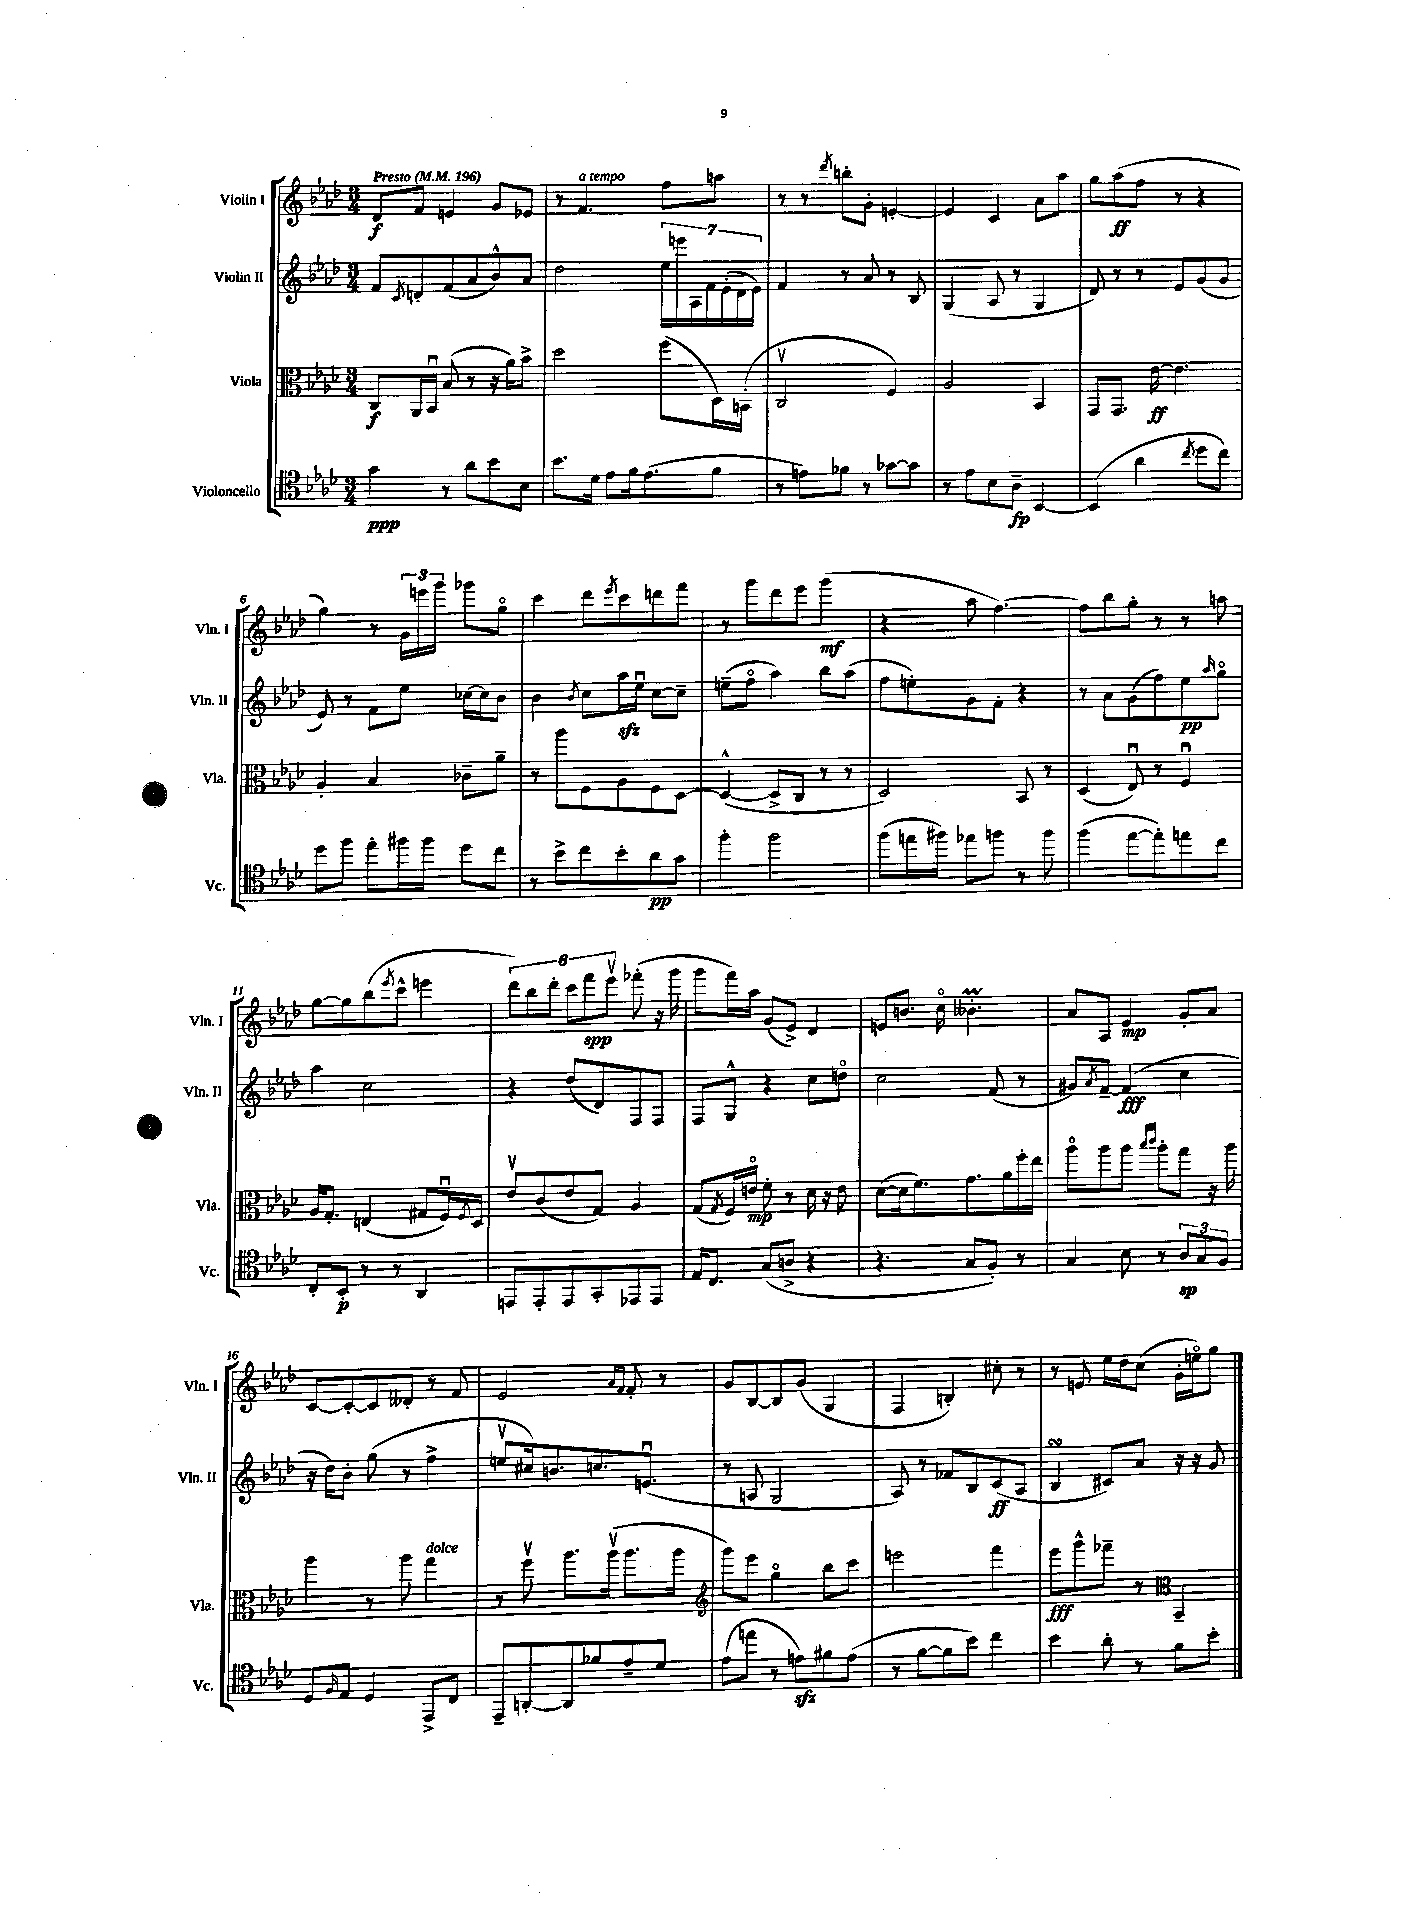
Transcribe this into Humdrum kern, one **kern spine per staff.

**kern	**dynam	**kern	**dynam	**kern	**dynam	**kern	**dynam
*part4	*part4	*part3	*part3	*part2	*part2	*part1	*part1
*staff4	*staff4	*staff3	*staff3	*staff2	*staff2	*staff1	*staff1
*I"Violoncello	*	*I"Viola	*	*I"Violin II	*	*I"Violin I	*
*I'Vc.	*	*I'Vla.	*	*I'Vln. II	*	*I'Vln. I	*
*clefC4	*	*clefC3	*	*clefG2	*	*clefG2	*
*k[b-e-a-d-]	*	*k[b-e-a-d-]	*	*k[b-e-a-d-]	*	*k[b-e-a-d-]	*
*M3/4	*	*M3/4	*	*M3/4	*	*M3/4	*
*MM196	*	*MM196	*	*MM196	*	*MM196	*
=1	=1	=1	=1	=1	=1	=1	=1
!	!	!	!	!	!	!LO:TX:a:B:t=Presto	!
4g\	ppp	8C/L	f	8f/L	.	8d-/L	f
.	.	.	.	8qc/	.	.	.
.	.	16AA-/L	.	8dn'/	.	8f/J	.
.	.	16BB-u/JJ	.	.	.	.	.
8r	.	(8B-/	.	(8f/	.	4en/	.
8a-\L	.	8r	.	8a-/	.	.	.
8b-\	.	16r	.	8b-^^/)	.	8g/L	.
.	.	16a-\KL)	.	.	.	.	.
8B-\J	.	8b-^\J	.	8a-/J	.	8e-X/J	.
=2	=2	=2	=2	=2	=2	=2	=2
8.b-\L	.	2dd-\	.	2dd-\	.	8r	.
!	!	!	!	!	!	!LO:TX:a:i:t=a tempo	!
.	.	.	.	.	.	4.f/	.
16d-\Jk	.	.	.	.	.	.	.
8e-\L	.	.	.	.	.	.	.
16f\k	.	.	.	.	.	.	.
(8.e-\	.	.	.	.	.	.	.
.	.	(8ff\L	.	28ee-\LL	.	8ff\L	.
.	.	.	.	28eeen\	.	.	.
.	.	.	.	28A-\	.	.	.
.	.	.	.	28f\	.	.	.
8f\J	.	16D-\L)	.	.	.	8aan\J	.
.	.	.	.	(28e-'\	.	.	.
.	.	.	.	28d-\	.	.	.
.	.	(16BBn'\JJ	.	.	.	.	.
.	.	.	.	28e-\JJ)	.	.	.
=3	=3	=3	=3	=3	=3	=3	=3
8r	.	2Cv/	.	4f/	.	8r	.
8en\L)	.	.	.	.	.	8r	.
.	.	.	.	.	.	8qddd-/	.
8f-X\J	.	.	.	8r	.	8bbn'\L	.
8r	.	.	.	8a-/	.	8g'\J	.
[8g-X\L	.	4F/)	.	8r	.	[4en'/	.
8g-\J]	.	.	.	8B-/	.	.	.
=4	=4	=4	=4	=4	=4	=4	=4
8r	.	2A-/	.	(4G/	.	4e/]	.
8e-\L	.	.	.	.	.	.	.
8B-\	.	.	.	8A-/	.	4c/	.
8A-~\J	fp	.	.	8r	.	.	.
[4BB-/	.	4BB-/	.	4G/	.	8a-\L	.
.	.	.	.	.	.	8aa-\J	.
=5	=5	=5	=5	=5	=5	=5	=5
(4BB-/]	.	8GG/L	.	8d-/)	.	8gg\L	.
.	.	8.GG/J	.	8r	.	(8aa-\	ff
4a-\	.	.	.	8r	.	8ff\J	.
.	.	[16e-\	ff	.	.	.	.
.	.	4.e-\]	.	8e-/L	.	8r	.
8qcc/	.	.	.	.	.	.	.
8dd-\L	.	.	.	(8g/	.	4r	.
8cc\J)	.	.	.	8g/J	.	.	.
!!LO:LB:g=z
=6	=6	=6	=6	=6	=6	=6	=6
8dd-\L	.	4A-'/	.	8e-/)	.	4gg\)	.
8ff\J	.	.	.	8r	.	.	.
8ee-'\L	.	4B-/	.	8f\L	.	8r	.
16ff#X\L	.	.	.	8ee-\J	.	24g\LL	.
.	.	.	.	.	.	24eeen\	.
16ff#\JJ	.	.	.	.	.	.	.
.	.	.	.	.	.	24ggg\JJ	.
8dd-\L	.	8c-X~\L	.	[16cc-X\LL	.	8ggg-X\L	.
.	.	.	.	16cc-\J]	.	.	.
8cc\J	.	8a-~\J	.	8b-\J	.	8gg\J	.
=7	=7	=7	=7	=7	=7	=7	=7
8r	.	8r	.	4b-\	.	4ccc\	.
8b-^\L	.	8aa-\L	.	.	.	.	.
.	.	.	.	8qb-/	.	.	.
8cc\	.	8F\	.	8cc\L	.	8ddd-\L	.
.	.	.	.	.	.	8qeee-/	.
8b-'\	.	8A-\	.	16aa-zz\L	.	8ccc\	.
.	.	.	.	16ee-u\JJ	.	.	.
8a-\	pp	8F\	.	[8cc\L	.	8dddn\	.
8g\J	.	[8D-\J	.	8cc~\J]	.	8fff\J	.
=8	=8	=8	=8	=8	=8	=8	=8
4ff'\	.	(4D-^^/_	.	(8een~\L	.	8r	.
.	.	.	.	8ff\J	.	8ggg\L	.
2ff\	.	8D-^/L]	.	4aa-\)	.	8ddd-\	.
.	.	8C/J	.	.	.	8eee-\J	.
.	.	8r	.	8bb-\L	.	(4ggg\	mf
.	.	8r	.	(8aa-\J	.	.	.
=9	=9	=9	=9	=9	=9	=9	=9
(8ff\L	.	2D-/)	.	8ff\L	.	4r	.
16een\L	.	.	.	8een'\)	.	.	.
16ff#X\JJ)	.	.	.	.	.	.	.
8ee-X\L	.	.	.	8g\	.	8aa-\	.
8ffn\J	.	.	.	8f'\J	.	[4.ff\)	.
8r	.	8BB-/	.	4r	.	.	.
8ff\	.	8r	.	.	.	.	.
=10	=10	=10	=10	=10	=10	=10	=10
(4ff\	.	(4D-/	.	8r	.	8ff\L]	.
.	.	.	.	8a-\L	.	8bb-\	.
[8ee-\L	.	8E-u/)	.	(8g\	.	8gg'\J	.
8ee-'\])	.	8r	.	8ff\)	.	8r	.
8een\	.	4Fu/	.	8ee-\	pp	8r	.
.	.	.	.	16qqaa-/	.	.	.
8cc\J	.	.	.	8gg\J	.	8aan\	.
!!LO:LB:g=z
=11	=11	=11	=11	=11	=11	=11	=11
8C'/L	.	16A-/KL	.	4aa-\	.	[8gg\L	.
.	.	8.G'/J	.	.	.	.	.
8BB-'/J	p	.	.	.	.	8gg\]	.
8r	.	(4En/	.	2cc\	.	(8bb-\	.
.	.	.	.	.	.	8qeee-/	.
8r	.	.	.	.	.	8ccc^^\J	.
4AA-/	.	8G#X/L	.	.	.	4eeen\	.
.	.	16Fu/L)	.	.	.	.	.
.	.	8qF/	.	.	.	.	.
.	.	16D-/JJ	.	.	.	.	.
=12	=12	=12	=12	=12	=12	=12	=12
8EEn/L	.	8e-v/L	.	4r	.	12ddd-\L)	.
.	.	.	.	.	.	12bb-\	.
8EE'/	.	(8c/	.	.	.	.	.
.	.	.	.	.	.	12ddd-'\J	.
8EE/	.	8e-/	.	(8dd-/L	.	12ccc\L	.
.	.	.	.	.	.	12fff\	spp
8GG'/	.	8G/J)	.	8d-/)	.	.	.
.	.	.	.	.	.	12eee-v\J	.
8EE-X/	.	4A-/	.	8F/	.	(8fff-X'\	.
8EE-/J	.	.	.	8F/J	.	16r	.
.	.	.	.	.	.	16ggg\	.
=13	=13	=13	=13	=13	=13	=13	=13
16E-/KL	.	(8G/L	.	8F/L	.	8ggg\L	.
8.C/J	.	.	.	.	.	.	.
.	.	8qG/	.	.	.	.	.
.	.	16F/L)	.	8G^^/J	.	16fff\L)	.
.	.	16en/JJ	mp	.	.	16aa-\JJ	.
(8G/L	.	8f'\	.	4r	.	(8g/L	.
8An^/J	.	8r	.	.	.	8e-^/J)	.
4r	.	16d-\	.	8cc\L	.	4d-/	.
.	.	16r	.	.	.	.	.
.	.	8e\	.	8ddn\J	.	.	.
=14	=14	=14	=14	=14	=14	=14	=14
4.r	.	([8d-\L	.	2cc\	.	8en/L	.
.	.	16d-\k]	.	.	.	8.bn/J	.
.	.	8.f\)	.	.	.	.	.
.	.	.	.	.	.	16cc\	.
8G/L	.	8.g\	.	.	.	4.b--XM'\	.
8F'/J)	.	.	.	(8f/	.	.	.
.	.	16a-\L	.	.	.	.	.
8r	.	16ff'\	.	8r	.	.	.
.	.	16ee-\JJ	.	.	.	.	.
=15	=15	=15	=15	=15	=15	=15	=15
4G/	.	8aa-\L	.	8g#X/L)	.	8a-/L	.
.	.	.	.	8qa-/	.	.	.
.	.	8aa-\	.	[8f~/J	.	8A-/J	.
8B-\	.	8aa-\J	.	(4f/]	fff	4e-/	mp
.	.	16qqbb-/LL	.	.	.	.	.
.	.	16qqccc/JJ	.	.	.	.	.
8r	.	8aa-'\L	.	.	.	.	.
12A-/L	sp	8gg\J	.	4cc\	.	8g'/L	.
12G/	.	.	.	.	.	.	.
.	.	16r	.	.	.	8a-/J	.
12F/J	.	.	.	.	.	.	.
.	.	16aa-\	.	.	.	.	.
!!LO:LB:g=z
=16	=16	=16	=16	=16	=16	=16	=16
8D-/L	.	4aa-\	.	16r	.	[8c/L	.
.	.	.	.	16dd-\KL)	.	.	.
16qqF/	.	.	.	.	.	.	.
8E-/J	.	.	.	8b-'\J	.	8c'/_	.
4D-/	.	8r	.	(8gg\	.	8c/]	.
.	.	8aa-\	.	8r	.	8d--X'/J	.
!	!	!LO:TX:a:i:t=dolce	!	!	!	!	!
8EE-^/L	.	4gg\	.	4ff^\	.	8r	.
8C/J	.	.	.	.	.	8f/	.
=17	=17	=17	=17	=17	=17	=17	=17
8EE-~/L	.	8r	.	8eenv/L	.	2e-/	.
[8AAn'/	.	8ffv\	.	16cc#X/k)	.	.	.
.	.	.	.	8.bn/	.	.	.
8AA/]	.	8.aa-\L	.	.	.	.	.
8f-X/	.	.	.	8.ccn/	.	.	.
.	.	(16aa-v\Jk	.	.	.	.	.
.	.	.	.	.	.	16qqa-/LL	.
.	.	.	.	.	.	16qqf/JJ	.
8e-~/	.	8.aa-\L	.	.	.	8f'/	.
.	.	.	.	(8.enu/J	.	.	.
8d-/J	.	.	.	.	.	8r	.
.	.	16aa-\Jk	.	.	.	.	.
=18	=18	=18	=18	=18	=18	=18	=18
*	*	*clefG2	*	*	*	*	*
(8e-\L	.	8ggg\L)	.	8r	.	8g/L	.
8een\J	.	8eee-\J	.	8An/	.	[8B-/	.
8r	.	4gg\	.	2G/	.	8B-/]	.
8enzz\L)	.	.	.	.	.	(8g/J	.
8f#X\	.	8bb-\L	.	.	.	4G/	.
(8e\J	.	8ccc\J	.	.	.	.	.
=19	=19	=19	=19	=19	=19	=19	=19
8r	.	2eeen\	.	8A-/)	.	4F/	.
[8f\L	.	.	.	8r	.	.	.
8f\]	.	.	.	8f-X/L	.	4Bn'/)	.
8b-\J)	.	.	.	8B-/	.	.	.
4cc\	.	4fff\	.	(8c/	ff	8cc#X'\	.
.	.	.	.	8A-/J	.	8r	.
=20	=20	=20	=20	=20	=20	=20	=20
4b-\	.	8eee-\L	fff	4B-sSSS/	.	8r	.
.	.	8ggg^^\	.	.	.	8en/	.
8a-'\	.	8fff-X~\J	.	8c#X/L)	.	16ee-\LL	.
.	.	.	.	.	.	16dd-\J	.
8r	.	8r	.	8a-/J	.	(8cc\J	.
*	*	*clefC3	*	*	*	*	*
8f\L	.	4BB-~/	.	16r	.	16g'\LL	.
.	.	.	.	16r	.	16een\J)	.
8b-'\J	.	.	.	8g/	.	8gg\J	.
==	==	==	==	==	==	==	==
*-	*-	*-	*-	*-	*-	*-	*-
